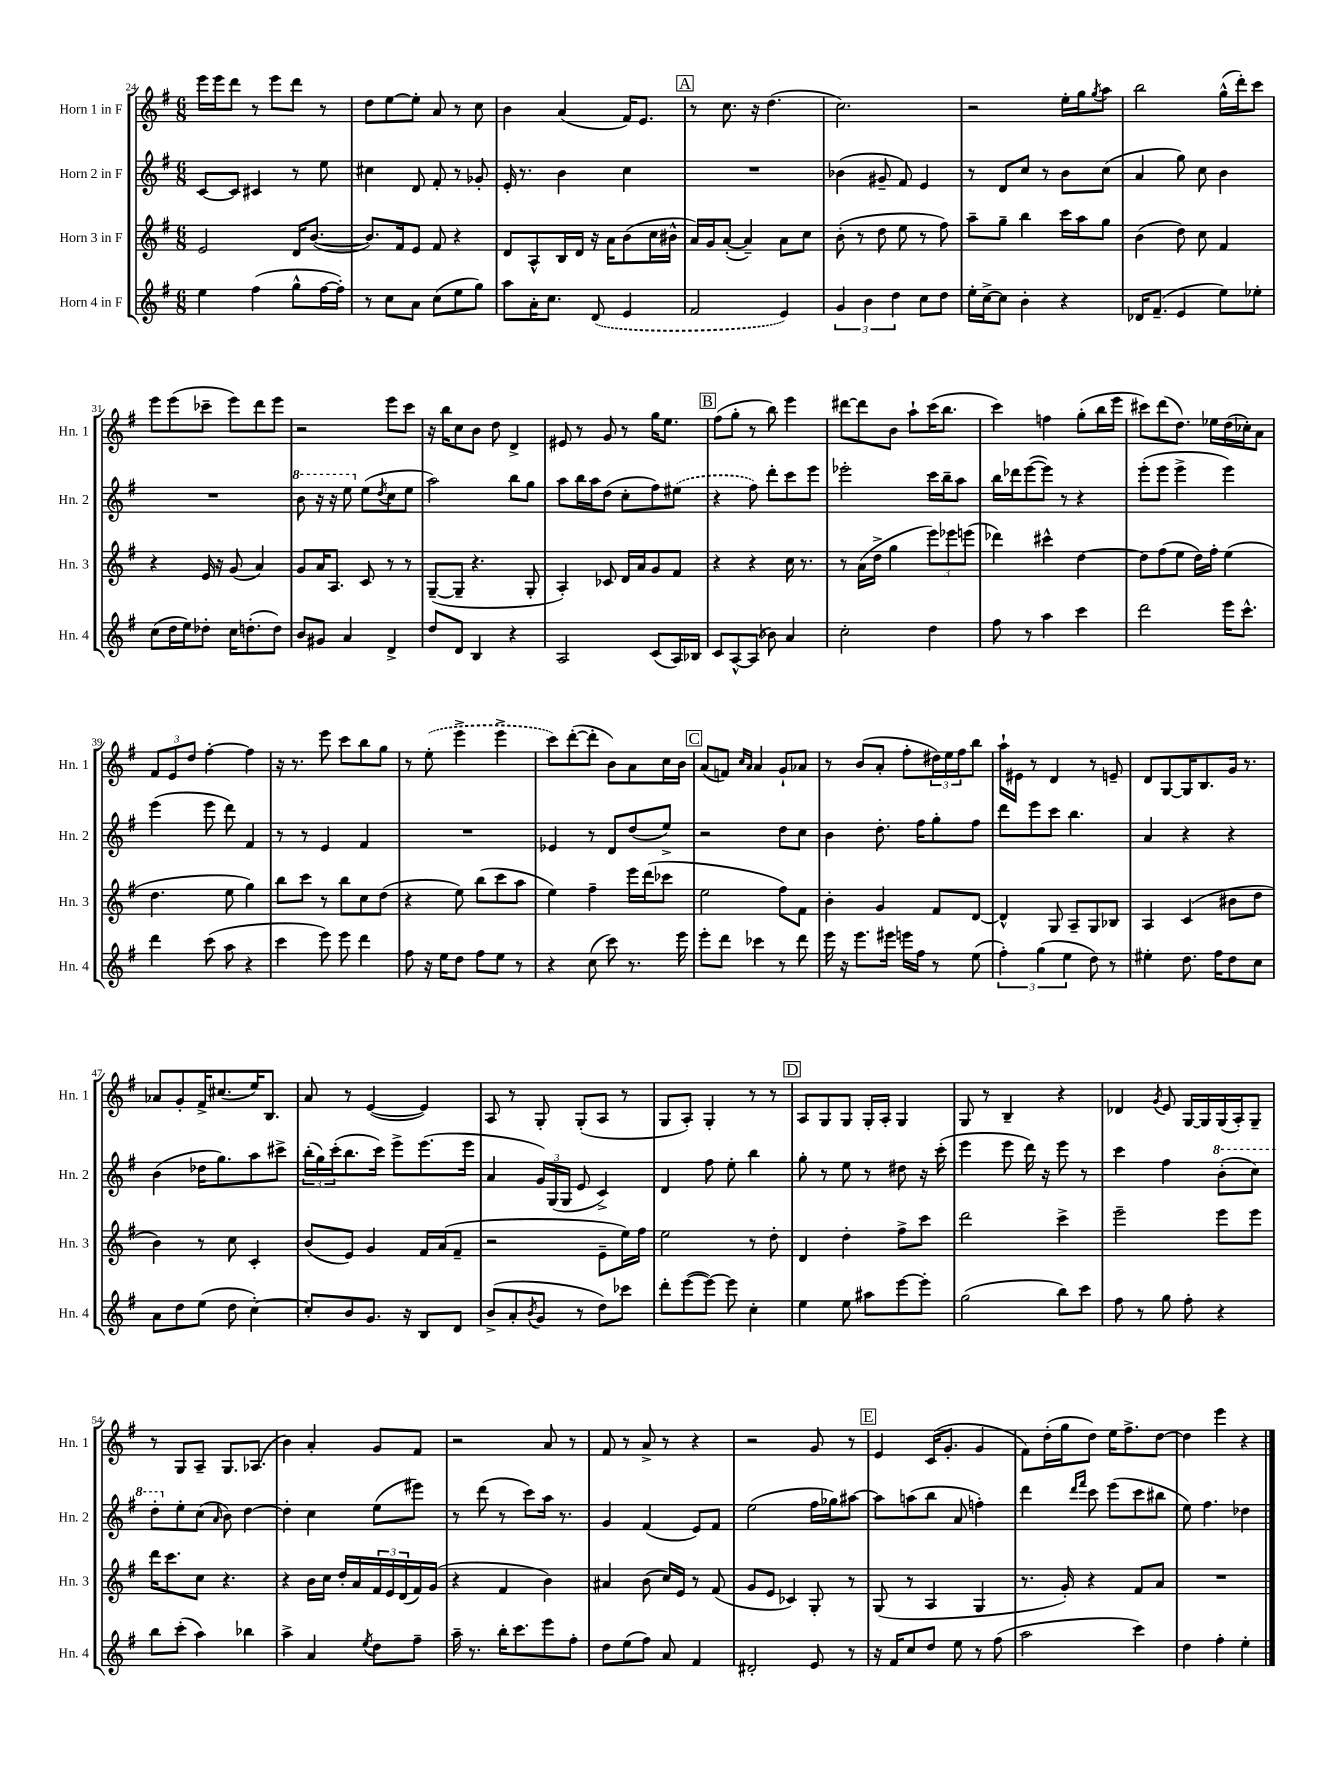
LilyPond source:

<<
\new StaffGroup <<
\new Staff = "s0" \with { instrumentName = "Horn 1 in F" shortInstrumentName = "Hn. 1" } {
    \clef treble \key g \major \numericTimeSignature \time 6/8
    e'''16 e'''16 d'''8 r8 e'''8 d'''8 r8 |
    d''8 e''8~ e''8-. a'8 r8 c''8 |
    b'4 a'4( fis'16) e'8. |
    \mark \markup { \box "A" } r8 c''8. r16 d''4.( |
    c''2.) |
    r2 e''16-. g''16 \acciaccatura { g''8 } a''8 |
    b''2 g''16-^( d'''16-.) c'''8 |
    e'''8 e'''8( ces'''8-- e'''8) d'''8 e'''8 |
    r2 e'''8 c'''8 |
    r16 b''16 c''8 b'8 d''8 d'4-> |
    eis'8 r8 g'8 r8 g''16 e''8. |
    \mark \markup { \box "B" } fis''8( g''8-. r8 b''8) e'''4 |
    dis'''8~ dis'''8 b'8 a''8-! c'''16( b''8. |
    c'''4) f''4 g''8-.( b''16 e'''16 |
    cis'''8) d'''8( d''8.) ees''16 d''16( ces''16-.) a'8 |
    \tuplet 3/2 { fis'8 e'8 d''8 } fis''4~-. fis''4 |
    r16 r8. e'''8 c'''8 b''8 g''8 |
    r8 \once \slurDashed e''8-.( e'''4-> e'''4-> |
    c'''8) d'''8~-.( d'''8-. b'8) a'8 c''16 b'16 |
    \mark \markup { \box "C" } a'8( f'8) \grace { c''16 a'16 } a'4 g'8-! aes'8 |
    r8 b'8( a'8-. fis''8-. \tuplet 3/2 { dis''16) e''16 fis''16 } b''8 |
    a''16-! eis'16 r8 d'4 r8 e'8-- |
    d'8 g8~ g16 b8. g'16 r8. |
    aes'8 g'8-. fis'16-> cis''8.( e''16) b8. |
    a'8 r8 e'4~( e'4) |
    a8 r8 g8-. g8-.( a8 r8 |
    g8 a8-.) g4-. r8 r8 |
    \mark \markup { \box "D" } a8 g8 g8 g16-. a16-. g4 |
    g8 r8 b4-- r4 |
    des'4 \acciaccatura { g'8 } e'8 g16~ g16 g16( a16-.) g8-- |
    r8 g8 a8-- g8. aes8.( |
    b'4) a'4-. g'8 fis'8 |
    r2 a'8 r8 |
    fis'8 r8 a'8-> r8 r4 |
    r2 g'8 r8 |
    \mark \markup { \box "E" } e'4 c'16( g'8.-. g'4 |
    fis'8) d''16-.( g''16 d''8) e''16 fis''8.-> d''8~ |
    d''4 e'''4 r4 \bar "|." |
}
\new Staff = "s1" \with { instrumentName = "Horn 2 in F" shortInstrumentName = "Hn. 2" } {
    \clef treble \key g \major \numericTimeSignature \time 6/8
    c'8~ c'8 cis'4 r8 e''8 |
    cis''4 d'8 fis'8-. r8 ges'8-. |
    e'16-. r8. b'4 c''4 |
    \mark \markup { \box "A" } R2. |
    bes'4( gis'8-- fis'8) e'4 |
    r8 d'8 c''8 r8 b'8 c''8( |
    a'4 g''8) c''8 b'4 |
    R2. |
    \ottava #1 b''8 r16 r16 e'''8 \ottava #0 e''8( \acciaccatura { d''8 } c''8 e''8 |
    a''2) b''8 g''8 |
    a''8 b''16 a''16 d''8( c''8-. fis''8) \once \slurDashed eis''8( |
    \mark \markup { \box "B" } r4 fis''8) d'''8-. c'''8 e'''8 |
    ees'''2-. c'''16 b''16-- a''8 |
    b''16 des'''16 e'''8~( e'''8) r8 r4 |
    e'''8-.( e'''8 e'''4-> e'''4) |
    e'''4( e'''8 d'''8) fis'4 |
    r8 r8 e'4 fis'4 |
    R2. |
    ees'4 r8 d'8 d''8( e''8->) |
    \mark \markup { \box "C" } r2 d''8 c''8 |
    b'4 d''8.-. fis''16 g''8-. fis''8 |
    d'''8 e'''8 c'''8 b''4. |
    a'4 r4 r4 |
    b'4( des''16 g''8.) a''8 cis'''8-> |
    \tuplet 3/2 { b''16-.( g''16) c'''16-.( } b''8. c'''16) e'''8-> e'''8.( e'''16 |
    a'4 \tuplet 3/2 { g'16) g16( g16 } e'8 c'4->) |
    d'4 fis''8 e''8-. b''4 |
    \mark \markup { \box "D" } g''8-. r8 e''8 r8 dis''8 r16 c'''16-.( |
    e'''4 e'''8 d'''16) r16 e'''8 r8 |
    c'''4 fis''4 \ottava #1 b''8-.( c'''8) |
    d'''8-. \ottava #0 e''8-. c''8( \grace { a'16 } b'8) d''4~ |
    d''4-. c''4 e''8( eis'''8) |
    r8 d'''8( r8 c'''8) a''16 r8. |
    g'4 fis'4( e'8) fis'8 |
    e''2( fis''16 ges''16) ais''8~ |
    \mark \markup { \box "E" } ais''8 a''8( b''8 a'8 f''4-.) |
    d'''4 \grace { d'''16 fis'''16 } c'''8 e'''8( c'''8 bis''8 |
    e''8) fis''4. des''4 \bar "|." |
}
\new Staff = "s2" \with { instrumentName = "Horn 3 in F" shortInstrumentName = "Hn. 3" } {
    \clef treble \key g \major \numericTimeSignature \time 6/8
    e'2 d'16 b'8.~( |
    b'8.) fis'16 e'8 fis'8 r4 |
    d'8 a8-^ b16 d'16 r16 a'16 b'8( c''16 bis'16-^ |
    \mark \markup { \box "A" } a'16) g'16 a'8~-.( a'4--) a'8 c''8 |
    b'8-.( r8 d''8 e''8 r8 fis''8) |
    a''8-- g''8-- b''4 c'''16 a''16 g''8 |
    b'4( d''8) c''8 fis'4 |
    r4 e'16 r16 g'8( a'4) |
    g'8 a'16 a8. c'8 r8 r8 |
    g8~--( g8-- r4. g8-. |
    a4-.) ces'8 d'16 a'16 g'8 fis'8 |
    \mark \markup { \box "B" } r4 r4 c''16 r8. |
    r8 a'16( d''16-> g''4 \tuplet 3/2 { e'''8) ees'''8 e'''8( } |
    des'''4) cis'''4-^ d''4~ |
    d''8 fis''8( e''8 d''16) fis''16-. e''4( |
    d''4. e''8 g''4) |
    b''8 c'''8 r8 b''8 c''8 d''8( |
    r4 e''8) b''8( c'''8 a''8 |
    e''4) fis''4-- e'''16 d'''16( ces'''8 |
    \mark \markup { \box "C" } e''2 fis''8) fis'8 |
    b'4-. g'4 fis'8 d'8~ |
    d'4-^ g8 a8-- g8 bes8 |
    a4 c'4( bis'8 d''8 |
    b'4) r8 c''8 c'4-. |
    b'8( e'8) g'4 fis'16 a'16( fis'8-- |
    r2 e'8-- e''16) fis''16 |
    e''2 r8 d''8-. |
    \mark \markup { \box "D" } d'4 d''4-. fis''8-> c'''8 |
    d'''2 c'''4-> |
    e'''2-- e'''8 e'''8 |
    d'''16 c'''8. c''8 r4. |
    r4 b'16 c''16 d''16-. a'16 \tuplet 3/2 { fis'16 e'16 d'16( } fis'16) g'16( |
    r4 fis'4 b'4) |
    ais'4 b'8( c''16) e'16 r8 fis'8( |
    g'8 e'8 ces'4) g8-. r8 |
    \mark \markup { \box "E" } g8( r8 a4 g4 |
    r8. g'16-.) r4 fis'8 a'8 |
    R2. \bar "|." |
}
\new Staff = "s3" \with { instrumentName = "Horn 4 in F" shortInstrumentName = "Hn. 4" } {
    \clef treble \key g \major \numericTimeSignature \time 6/8
    e''4 fis''4( g''8-^ fis''16~ fis''16-.) |
    r8 c''8 a'8 c''8( e''8 g''8) |
    a''8 a'16-. c''8. \once \slurDashed d'8( e'4 |
    \mark \markup { \box "A" } fis'2 e'4) |
    \tuplet 3/2 { g'4 b'4 d''4 } c''8 d''8 |
    e''16-. c''16~-> c''8 b'4-. r4 |
    des'16 fis'8.--( e'4 e''8) ees''8-. |
    c''8( d''16 e''16) des''8-. c''16 d''8.-.( d''8) |
    b'8 gis'8 a'4 d'4-> |
    d''8 d'8 b4 r4 |
    a2 c'8( a16) bes16 |
    \mark \markup { \box "B" } c'8 a8~-^ a8( bes'8) a'4 |
    c''2-. d''4 |
    fis''8 r8 a''4 c'''4 |
    d'''2 e'''16 c'''8.-^ |
    d'''4 c'''8( a''8 r4 |
    c'''4 e'''8) e'''8 d'''4 |
    fis''8 r16 e''16 d''8 fis''8 e''8 r8 |
    r4 c''8( c'''8) r8. e'''16 |
    \mark \markup { \box "C" } e'''8-. d'''8 ces'''4 r8 d'''8 |
    e'''16 r16 e'''8. eis'''16 e'''16 fis''16 r8 e''8( |
    \tuplet 3/2 { fis''4-.) g''4( e''4 } d''8) r8 |
    eis''4-. d''8. fis''16 d''8 c''8 |
    a'8 d''8 e''8( d''8 c''4~-.) |
    c''8-. b'8 g'8. r16 b8 d'8 |
    b'8->( a'8-. \acciaccatura { b'8 } g'8 r8 d''8) ces'''8 |
    d'''8-. e'''8~( e'''8~) e'''8 c''4-. |
    \mark \markup { \box "D" } e''4 e''8 ais''8 e'''8~ e'''8-. |
    g''2( b''8) c'''8 |
    fis''8 r8 g''8 fis''8-. r4 |
    b''8 c'''8-.( a''4) bes''4 |
    a''4-> a'4 \acciaccatura { e''8 } d''8 fis''8-- |
    a''16-- r8. b''16-. c'''8. e'''8 fis''8-. |
    d''8 e''8( fis''8) a'8 fis'4 |
    dis'2-. e'8 r8 |
    \mark \markup { \box "E" } r16 fis'16 c''8 d''8 e''8 r8 fis''8( |
    a''2 c'''4) |
    d''4 fis''4-. e''4-. \bar "|." |
}
>>
>>
\layout { \context { \Score currentBarNumber = #24 } }
